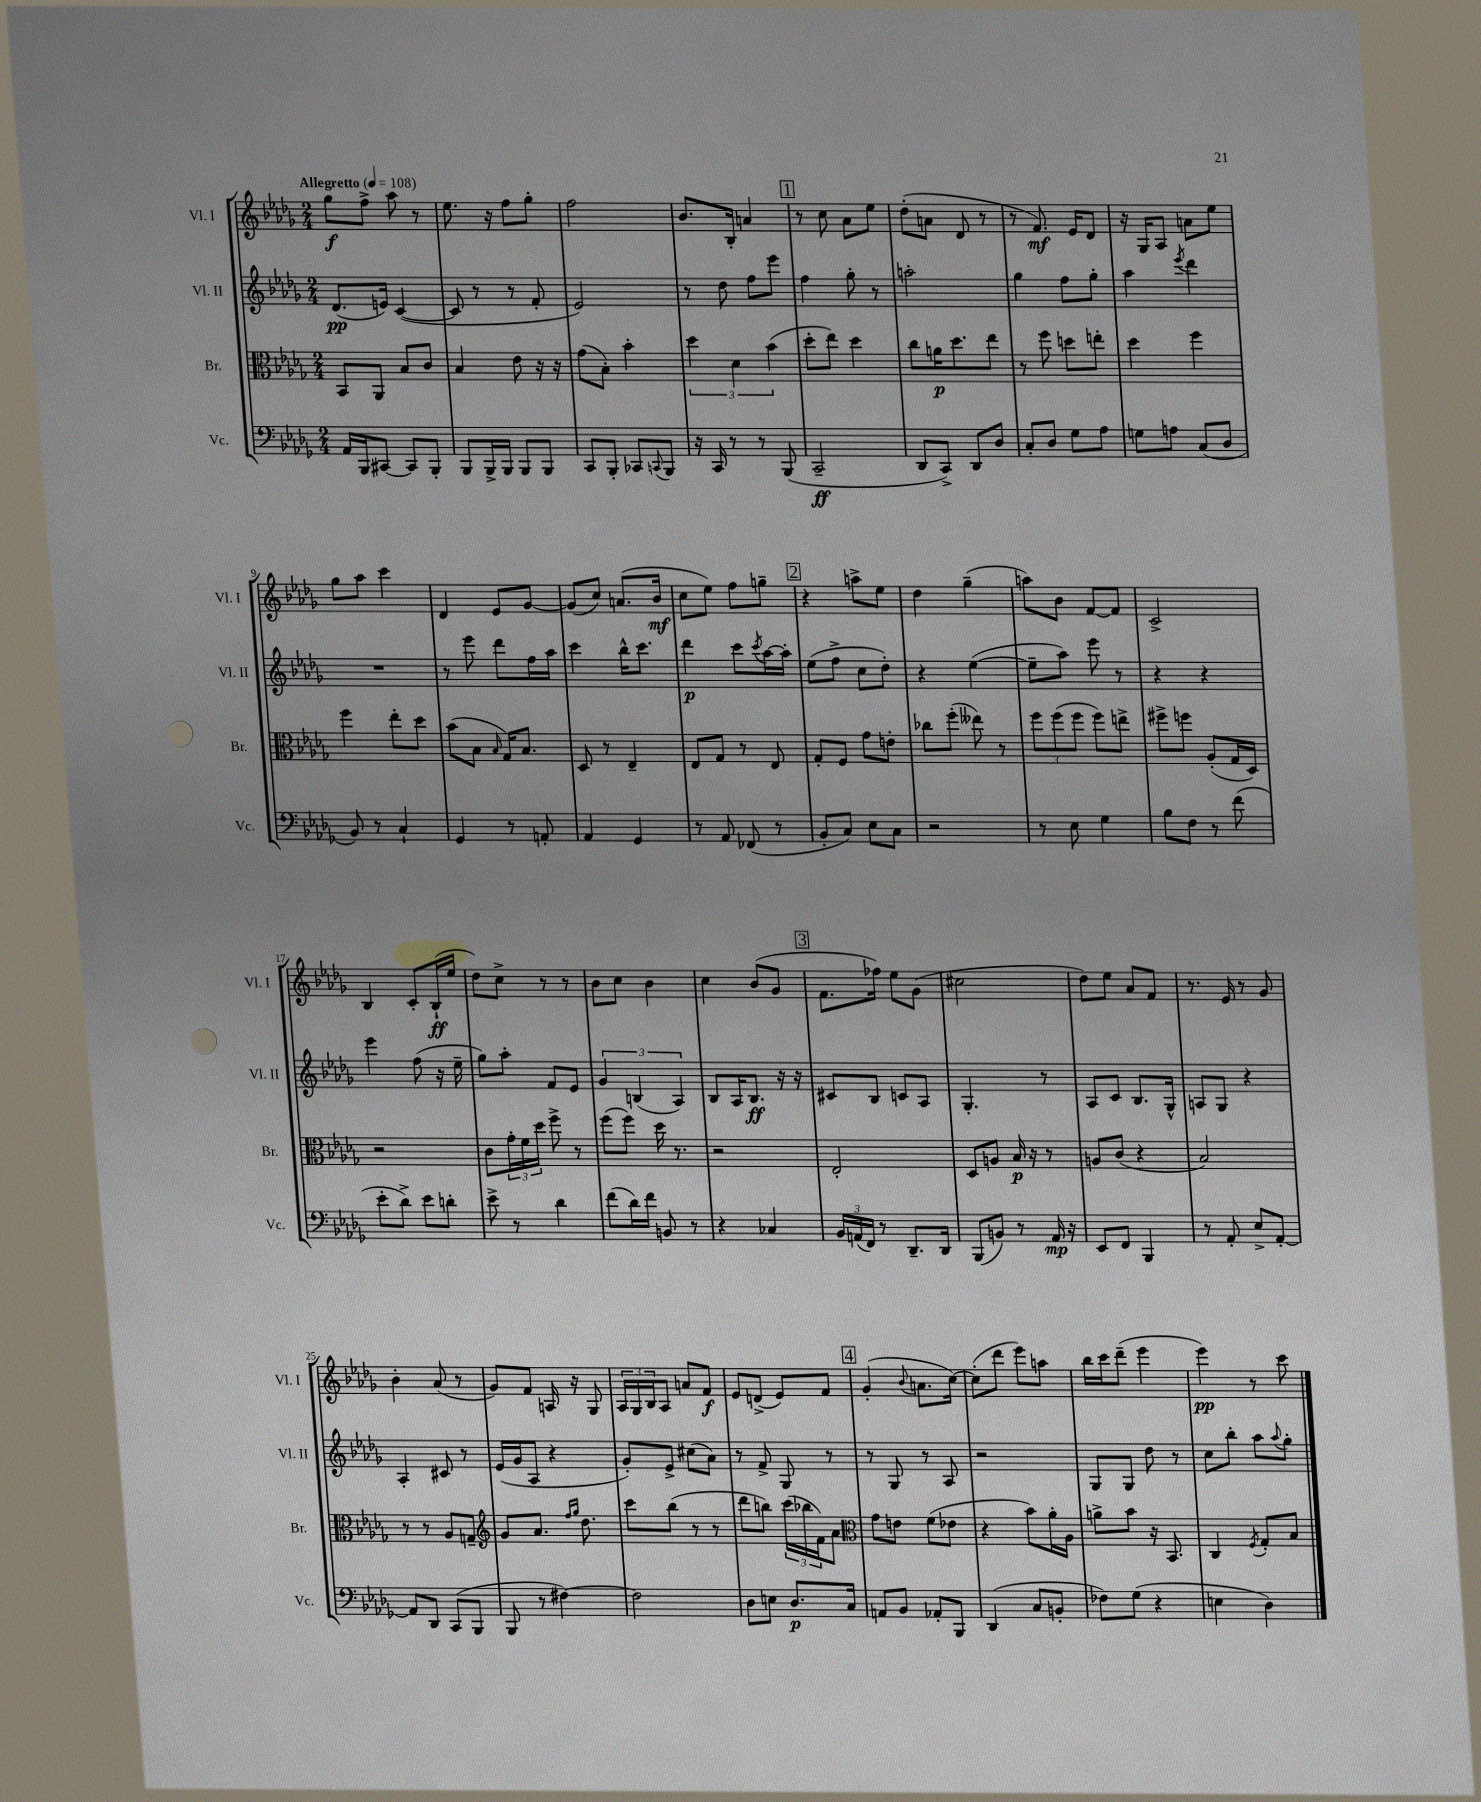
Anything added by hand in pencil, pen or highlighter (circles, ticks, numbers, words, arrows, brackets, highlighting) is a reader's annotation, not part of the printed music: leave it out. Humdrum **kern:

**kern	**kern	**kern	**kern
*staff4	*staff3	*staff2	*staff1
*clefF4	*clefC3	*clefG2	*clefG2
*k[b-e-a-d-g-]	*k[b-e-a-d-g-]	*k[b-e-a-d-g-]	*k[b-e-a-d-g-]
*M2/4	*M2/4	*M2/4	*M2/4
*MM108	*MM108	*MM108	*MM108
16AA-/LL	8BB-/L	(8.d-/L	8gg-\L
16BBB-/J	.	.	.
[8CC#/J	8AA-/J	.	8ff^\J
.	.	16e/Jk)	.
8CC#/]L	8B-/L	([4c/	8aa-\
8BBB-'/J	8c/J	.	8r
=	=	=	=
8BBB-/L	4B-/	8c/]	8.ee-\
16BBB-^/L	.	8r	.
16BBB-/JJ	.	.	16r
8BBB-/L	8e-\	8r	8ff\L
8BBB-/J	16r	8f'/	8gg-'\J
.	16r	.	.
=	=	=	=
8CC/L	(8g-\L	2e-/)	2ff\
8BBB-'/J	8B-'\J)	.	.
8CC-/L	4b-'\	.	.
8qqCC/	.	.	.
8BBB-/J	.	.	.
=	=	=	=
16r	6dd-\	8r	8.b-/L
16CC/	.	.	.
8r	.	8dd-\	.
.	6d-\	.	.
.	.	.	16B-'/Jk
8r	.	8ff\L	4a/
.	(6b-\	.	.
(8BBB-/	.	8eee-\J	.
=	=	=	=
2CC~/	8dd-'\L	4ff\	8r
.	8ee-\J)	.	8cc\
.	4dd-\	8gg-'\	8a-\L
.	.	8r	8ee-\J
=	=	=	=
8DD-/L	8cc\L	2aa'\	(8dd-'\L
8CC^/J)	16a\K	.	8a\J
.	8.dd-\	.	.
8DD-/L	.	.	8d-/
8D-/J	8ee-\J	.	8r
=	=	=	=
8C'/L	8r	4gg-\	8r
8D-/J	8ff\	.	8.f/)
8G-\L	8dd\L	8ff\L	.
.	.	.	16e-/LK
8A-\J	8ee'\J	8gg-'\J	8d-/J
=	=	=	=
8G\L	4dd-\	4aa-\	16r
.	.	.	16G-/LK
8A\J	.	.	8A-/J
.	.	8qeee-/	.
(8C/L	4ff\	4ddd-\	8a\L
8D-/J	.	.	8ee-\J
=	=	=	=
8BB-/)	4ff\	2r	8gg-\L
8r	.	.	8aa-\J
4C`/	8ee-'\L	.	4ccc\
.	8dd-\J	.	.
=	=	=	=
4GG-/	(8b-\L	8r	4d-/
.	8B-\J	8eee-\	.
.	16qqB-/	.	.
8r	16G-/LK)	8ddd-\L	8e-/L
.	8.B-/J	.	.
8AA'/	.	16ff\L	[8g-/J
.	.	16aa-\JJ	.
=	=	=	=
4AA-/	8D-/	4ccc\	(8g-/]L
.	8r	.	8cc/J)
4GG-/	4E-~/	16bb-^^\LK	(8.a/L
.	.	8.ccc\J	.
.	.	.	16b-/Jk
=	=	=	=
8r	8E-/L	4ddd-\	8cc\L
8AA-/	8G-/J	.	8ee-\J)
(8FF-/	8r	8ccc\L	8ff\L
.	.	8qccc/	.
8r	8E-/	[16aa-\L	8gg~\J
.	.	16aa-'\]JJ	.
=	=	=	=
8BB-'/L	8G-'/L	(8ee-\L	4r
8C/J)	8F/J	8ff^\J	.
8E-\L	8g-\L	8cc\L	8aa^\L
8C\J	8e'\J	8dd-'\J)	8ee-\J
=	=	=	=
2r	8cc-\L	4r	4dd-\
.	(8ff'\J	.	.
.	8ee--\)	([4ee-\	(4gg-~\
.	8r	.	.
=	=	=	=
8r	12ff\L	8ee-~\]L	8aa\L)
.	(12ff\	.	.
8E-\	.	8aa-\J)	8b-\J
.	12ff\J	.	.
4G-\	8ff\L)	8eee-\	[8f/L
.	8ee^\J	8r	8f/]J
=	=	=	=
8B-\L	8ff#^\L	4r	2c^/
8F\J	8ff\J	.	.
8r	(8A-'/L	4r	.
(8f\	16G-/L	.	.
.	16D-/JJ)	.	.
=	=	=	=
8e-'\L	2r	4eee-\	4B-/
8d-^\J)	.	.	.
8e-\L	.	(8ff\	8c'/L
8d'\J	.	16r	(16B-`/L
.	.	16ee-~\	16ee-/JJ
=	=	=	=
8e-^\	8c\L	8gg-\L)	8dd-\L)
8r	24g-'\L	8aa-'\J	8cc^\J
.	24f\	.	.
.	24dd-\JJ	.	.
4d-\	8ff^\	8f/L	8r
.	8r	8e-/J	8r
=	=	=	=
(8f\L	(8ff\L	6g-/	8b-\L
16d-\L)	8ff\J)	.	8cc\J
.	.	(6B/	.
16f\JJ	.	.	.
8BB/	16dd-\	.	4b-\
.	8.r	.	.
.	.	6A-/)	.
8r	.	.	.
=	=	=	=
4r	2r	8B-/L	4cc\
.	.	16A-/K	.
.	.	8.B-/J	.
4C-/	.	.	(8b-/L
.	.	16r	8g-/J
.	.	16r	.
=	=	=	=
24BB-/LL	2E-'/	8c#/L	8.f\L
(24AA/	.	.	.
24FF/JJ)	.	.	.
8r	.	8B-/J	.
.	.	.	16ff-\Jk)
8.DD-~/L	.	8c/L	8ee-\L
.	.	8A-/J	(8g-\J
16DD-/Jk	.	.	.
=	=	=	=
(8BBB-/L	8D-/L	4.G-'/	2cc#\
8BB/J)	8A/J	.	.
8r	16B-/	.	.
.	16r	.	.
16AA-/	8r	8r	.
16r	.	.	.
=	=	=	=
8EE-/L	8A/L	8A-/L	8dd-\L)
8FF/J	(8c/J	8c/J	8ee-\J
4BBB-/	4r	8.B-/L	8a-/L
.	.	.	8f/J
.	.	16G-^^/Jk	.
=	=	=	=
8r	2B-/)	8A/L	8.r
8AA-'/	.	8G-/J	.
.	.	.	16e-/
8E-^/L	.	4r	8r
[8AA-'/J	.	.	8g-/
=	=	=	=
8AA-/]L	8r	4A-'/	4b-'\
8DD-/J	8r	.	.
(8CC/L	8A-/L	8c#/	(8a-/
8BBB-/J	8G~/J	8r	8r
=	=	=	=
*	*clefG2	*	*
8BBB-/	8g-/L	(16e-/LL	8g-/L)
.	.	16g-/J	.
8r	8.a-/J	8A-/J	8f/J
[4F#\)	.	4r	16A/
.	16qqff/LL	.	.
.	16qqgg-/JJ	.	.
.	8.dd-\	.	16r
.	.	.	8G-/
=	=	=	=
2F#\]	8ccc\L	8g-'/L)	24A-/LL
.	.	.	24G-/
.	.	.	24B-/J
.	(8bb-\J	8e-^/J	8A-/J
.	8r	(8cc#\L	8a/L
.	8r	8a-\J)	8f/J
=	=	=	=
8D-\L	8ddd-\L	8r	8e-/L
8E\J	8bb\J)	8f^/	(8d^/J
8.D-/L	(24ccc\LL	8G-/	8e-/L)
.	24bb-\	.	.
.	24f\J)	.	.
.	8a-\J	8r	8f/J
16C/Jk	.	.	.
=	=	=	=
*	*clefC3	*	*
8AA/L	8g-\L	8r	(4g-'/
8BB-/J	8e\J	8G-/	.
.	.	.	8qqb-/
8AA-'/L	(8f\L	8r	8.a\L
8BBB-/J	8e-\J	8A-/	.
.	.	.	[16cc\Jk)
=	=	=	=
(4DD-/	4r	2r	(8cc'\]L
.	.	.	8ddd-\J
8C/L	8b-\L)	.	8eee-\L)
8BB'/J	16a-'\L	.	8aa\J
.	16A-\JJ	.	.
=	=	=	=
8F-\L)	8a^\L	8G-/L	16bb-\LL
.	.	.	16ccc\J
(8G-\J	8b-\J	8G-/J	(8ddd-~\J
4r	16r	8dd-\	4eee-\
.	8.BB-/	.	.
.	.	8r	.
=	=	=	=
4E\	4C/	8cc\L	4eee-\)
.	.	8bb-'\J	.
.	8qF/	.	.
4D-\)	8G-'/L	8aa-\L	8r
.	.	8qqaa-/	.
.	8B-/J	8gg-'\J	8ccc\
==	==	==	==
*-	*-	*-	*-
